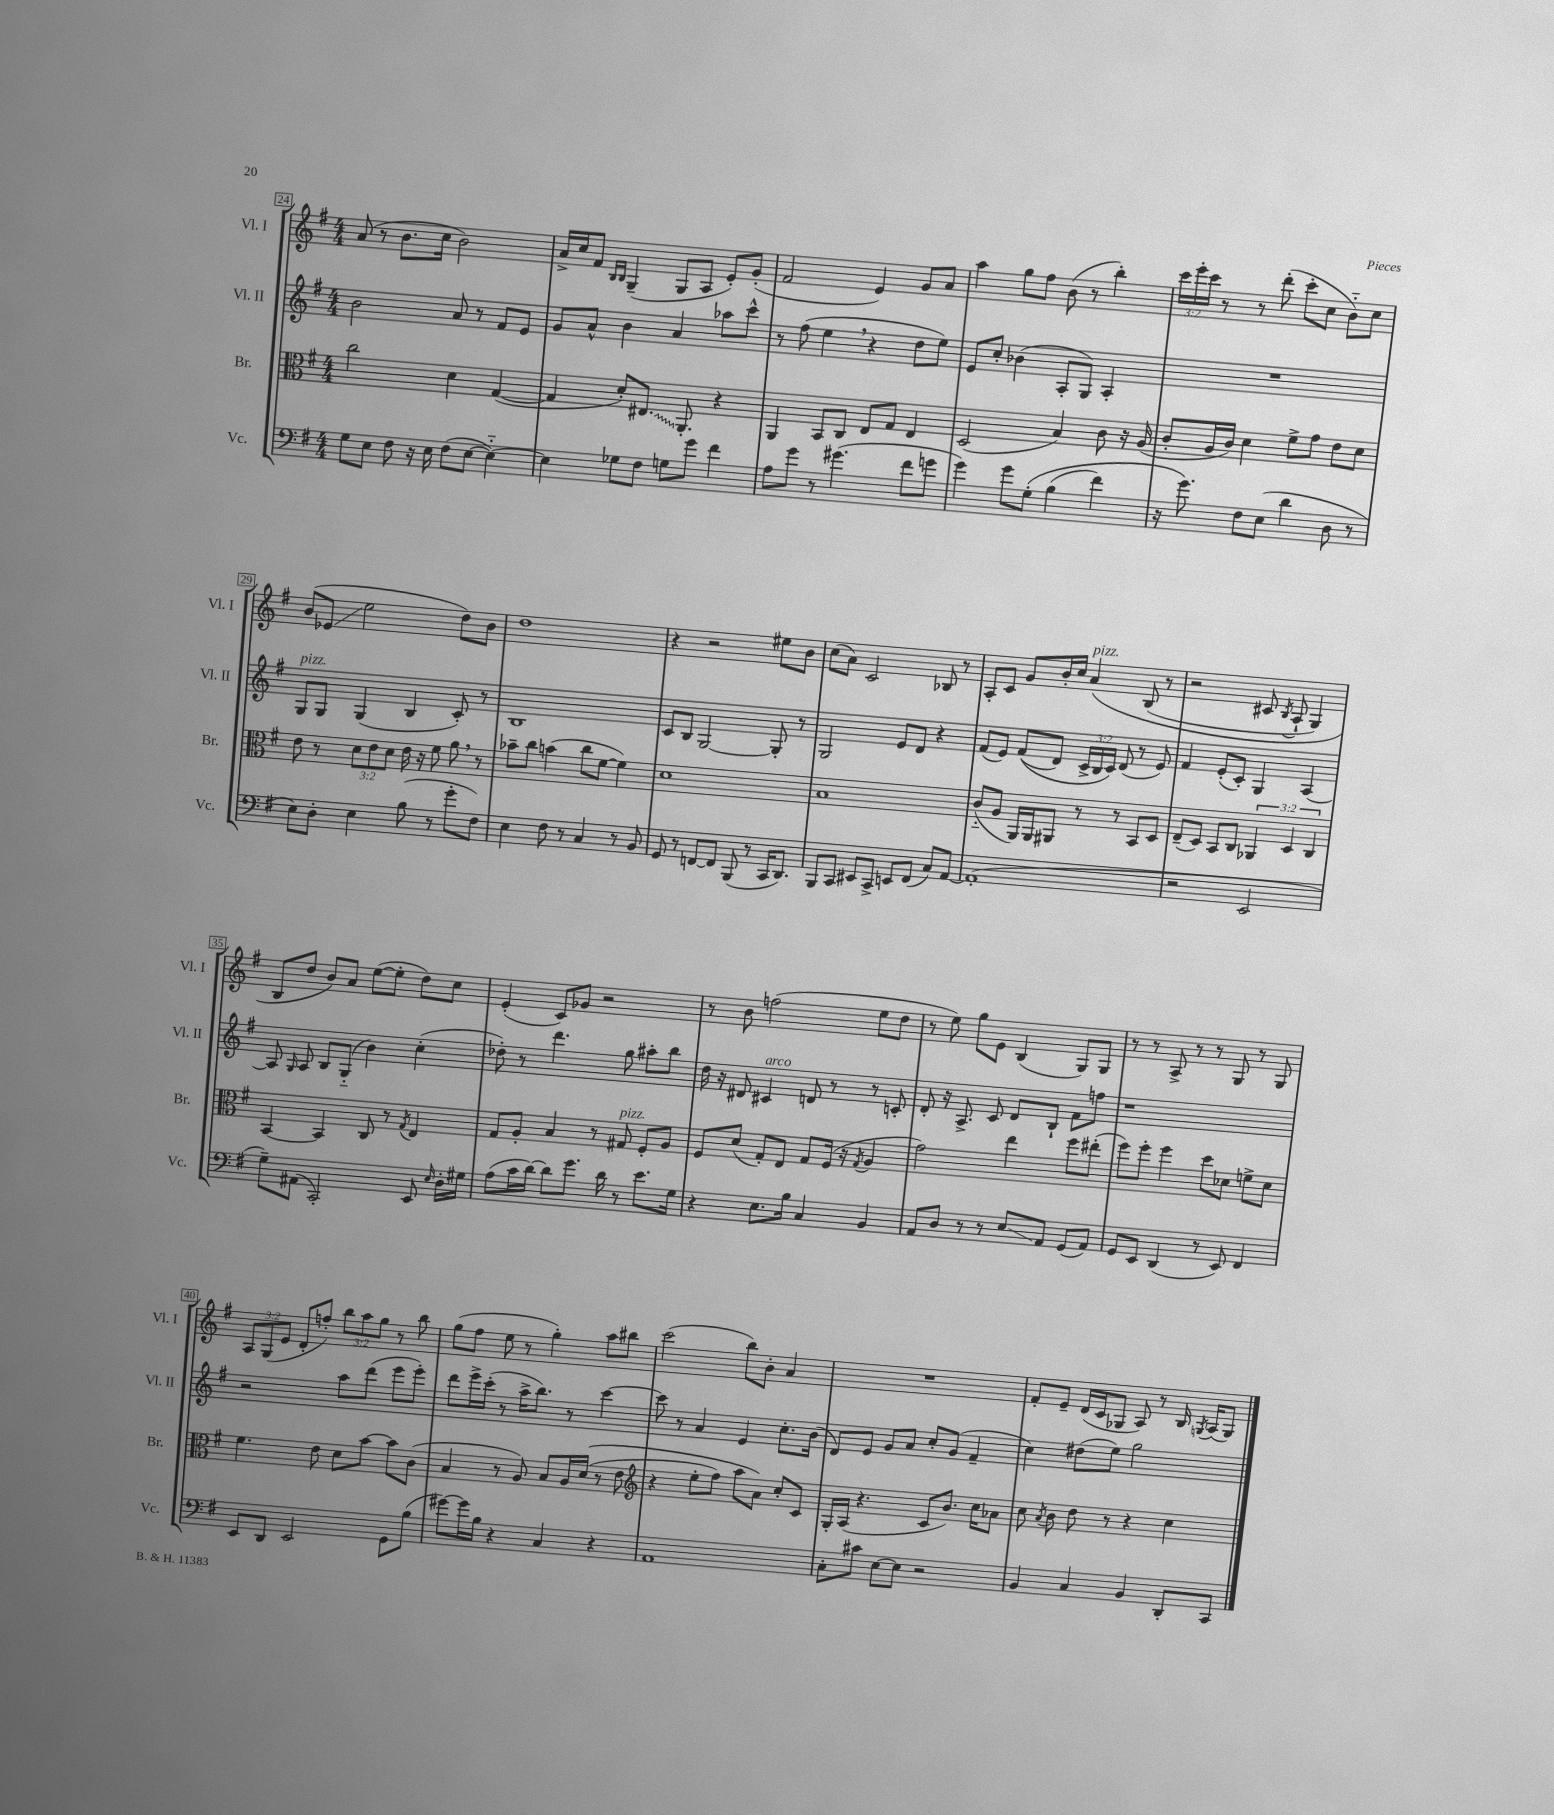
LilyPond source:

<<
\new StaffGroup <<
\new Staff = "s0" \with { instrumentName = "Vl. I" shortInstrumentName = "Vl. I" } {
    \clef treble \key g \major \numericTimeSignature \time 4/4 \override Staff.TupletNumber.text = #tuplet-number::calc-fraction-text
    \autoBeamOff a'8( r8 b'8.[ c''16] b'2) |
    a'16[-> c''16 fis'8] \grace { b16[ b16] } g4--( g8[ a8] e'8[-.) g'8]-.( |
    fis'2 e'4) g'8[ a'8] |
    a''4 g''8[ fis''8] b'8( r8 b''4-.) |
    \tuplet 3/2 { c'''16[ e'''16-. c'''16] } r8 r8 d'''8-.( c'''8[-. c''8] b'8[-_) c''8] |
    b'8[( ees'8]\glissando e''2 d''8[) b'8] |
    d''1 |
    r4 r2 eis''8[ b'8] |
    c''8[( a'8]) c'2 bes8 r8 |
    a8[-. c'8] g'8[ b'16-. c''16] a'4^\markup { \italic "pizz." }\( b8( r8 |
    r2 cis'8 \acciaccatura { b8 } a8-! g4) |
    b8[ d''8] b'8[\) a'8] e''8[~( e''8]-. d''8[) c''8] |
    e'4-.( c'8[) ges'8] r2 |
    r8 b'8 f''2( e''8[ d''8] |
    r8 e''8) g''8[ e'8] b4( g8[) g8] |
    r8 r8 a8-> r8 r8 g8 r8 g8 |
    \tuplet 3/2 { a8[ g8( e'8] } d'8[-. f''8]-.) \tuplet 3/2 { b''8[ a''8 g''8] } r8 b''8 |
    g''8[( fis''8] e''8 r8 g''4-.) a''8[ bis''8] |
    c'''2( b''8[) b'8]-. a'4 |
    R1 |
    fis'8[-. e'8]-- d'16[( c'16 ges8] a8) r8 b16 \acciaccatura { g8 } a16[( g8]) \bar "|." |
}
\new Staff = "s1" \with { instrumentName = "Vl. II" shortInstrumentName = "Vl. II" } {
    \clef treble \key g \major \numericTimeSignature \time 4/4 \override Staff.TupletNumber.text = #tuplet-number::calc-fraction-text
    \autoBeamOff b'2 a'8 r8 fis'8[ e'8] |
    g'8[ a'8]-^ b'4 a'4 aes''8[ c'''8]-^ |
    r8 fis''8( e''4 \breathe r4 d''8[ e''8]) |
    e'8[ c''8]-. bes'4( a8[-. g8]) a4-. |
    R1 |
    g8[^\markup { \italic "pizz." } g8] g4( b4 c'8-.) r8 |
    b1 |
    c'8[ b8] g2~ g8-. r8 |
    g2 e'8[ d'8] r4 |
    fis'8[( e'8]) fis'8[(\( d'8]) \tuplet 3/2 { c'16[-> b16 c'16]\) } d'8( r8 e'8) |
    fis'4 e'8[-.( c'8]-.) g4 a4~ |
    a8 \grace { g16 } a8 b8[ g8]-_( b'4) c''4-.( |
    des''8-.) r8 d'''4. g''8 ais''8[-. b''8] |
    d''16 r16 dis'8 cis'4^\markup { \italic "arco" } d'8 r8 r8 c'8-. |
    d'8-. r16 a8.-> c'8 d'8[ b8]-! fis'8[ f''8] |
    r1 |
    r2 a''8[ d'''8]( e'''8[ e'''8]-.) |
    d'''8[ e'''16-> c'''16]-.( r8 a''16[-> b''8.]) r8 c'''4~ |
    c'''8 r8 a'4 e'4 c''8.[-. b'16]( |
    d'8[) e'8] g'8[ a'8] c''8[-. g'8]( fis'4-- |
    c''4) dis''8[( e''8]) g''2 \bar "|." |
}
\new Staff = "s2" \with { instrumentName = "Br." shortInstrumentName = "Br." } {
    \clef alto \key g \major \numericTimeSignature \time 4/4 \override Staff.TupletNumber.text = #tuplet-number::calc-fraction-text
    \autoBeamOff c''2 d'4 g4~( |
    g4 d'8[-.) \once \override Glissando.style = #'zigzag eis8.]\glissando a,8.-. r4 |
    a,4 b,8[ c8] e8[ g8] e4 |
    d2( b4) c'8 r16 a16( |
    c'8[-. a16 c'16]) d'4 fis'8[-> g'8] e'8[ d'8] |
    e'8 r8 \tuplet 3/2 { d'8[ e'8 d'8] } e'16 r16 fis'8 a'8 \breathe r8 |
    bes'8[-- c''8] b'4( c''8[ fis'8]~ fis'4) |
    d'1 |
    b1 |
    c'8[-_( a8] a,16[) a,16 ais,8] r8 r8 b,8[ d8] |
    e8[--( d8]) b,8[ c8] \tuplet 3/2 { aes,4 d4 c4 } |
    b,4~ b,4 c8 r8 \acciaccatura { g8 } e4 |
    g8[ a8]-. b4 r8 gis8^\markup { \italic "pizz." } fis8[-. a8] |
    fis8[ d'8]( g8[-.) e8] g8[ fis16]( r16 \acciaccatura { g8 } a4 |
    g'2) e''4 fis''8[ eis''8]-.( |
    fis''8[) fis''8]-. fis''4 d''8[ des'8] f'8[-> des'8] |
    fis'4. e'8 d'8[ b'8]~ b'8[ c'8]( |
    b4 r8 a8) b8[ a16 d'16](\( r8 e'8 |
    \clef treble r4 e''8[-. fis''8]) a''8[ a'8]\) c''8[-. c'8] |
    g16[-. a16]( r4. c'8[ b'8.]) c''16[ aes'8] |
    c''8 \acciaccatura { a'8 } b'8 d''8 r8 r4 c''4 \bar "|." |
}
\new Staff = "s3" \with { instrumentName = "Vc." shortInstrumentName = "Vc." } {
    \clef bass \key g \major \numericTimeSignature \time 4/4
    \autoBeamOff g8[ e8] fis8 r16 e16 fis8[( e8]~ e4~-_) |
    e4 ges8[ fis8] g8[ g'8] fis'4 |
    a8[ g'8] r8 gis'4.( fis'8[ g'8] |
    g'4) g'8[ g8]-.\( b4( fis'4) |
    r16 g'8.\) fis8[ e8]( d'4 d8 r8 |
    e8[) d8]-. e4 b8( r8 g'8[-. fis8]) |
    e4 fis8 r8 c4 r8 b,8 |
    g,8 r8 f,8[~ f,8] b,,8( r8 c,16[ d,8.]) |
    b,,8[ c,8] eis,8[ c,8]-> e,8[ fis,8]( c8[) a,8]~ |
    a,1-.( |
    r2 e,2 |
    g8[--) ais,8]( c,2-.) e,8 \grace { e16 } d16[-. gis16] |
    a8[( c'16 d'16]~) d'8[ g'8.] d'16 r8 e'8.[ g16] |
    r4 e8.[ b16] c4 b,4 |
    a,8[ d8] r8 r8 e8[\glissando a,8] g,8[( a,8]) |
    g,8[ e,8] d,4( r8 e,8) fis,4 |
    e,8[ d,8] e,2 g,8[ b8]( |
    gis'8[~) gis'16 b16] r4 c4 r4 |
    a,1 |
    c8[-. cis'8] e8[~ e8] r2 |
    b,4 c4 b,4 d,8[-. c,8] \bar "|." |
}
>>
>>
\layout { \context { \Score currentBarNumber = #24 \override BarNumber.stencil = #(make-stencil-boxer 0.1 0.3 ly:text-interface::print) } }
